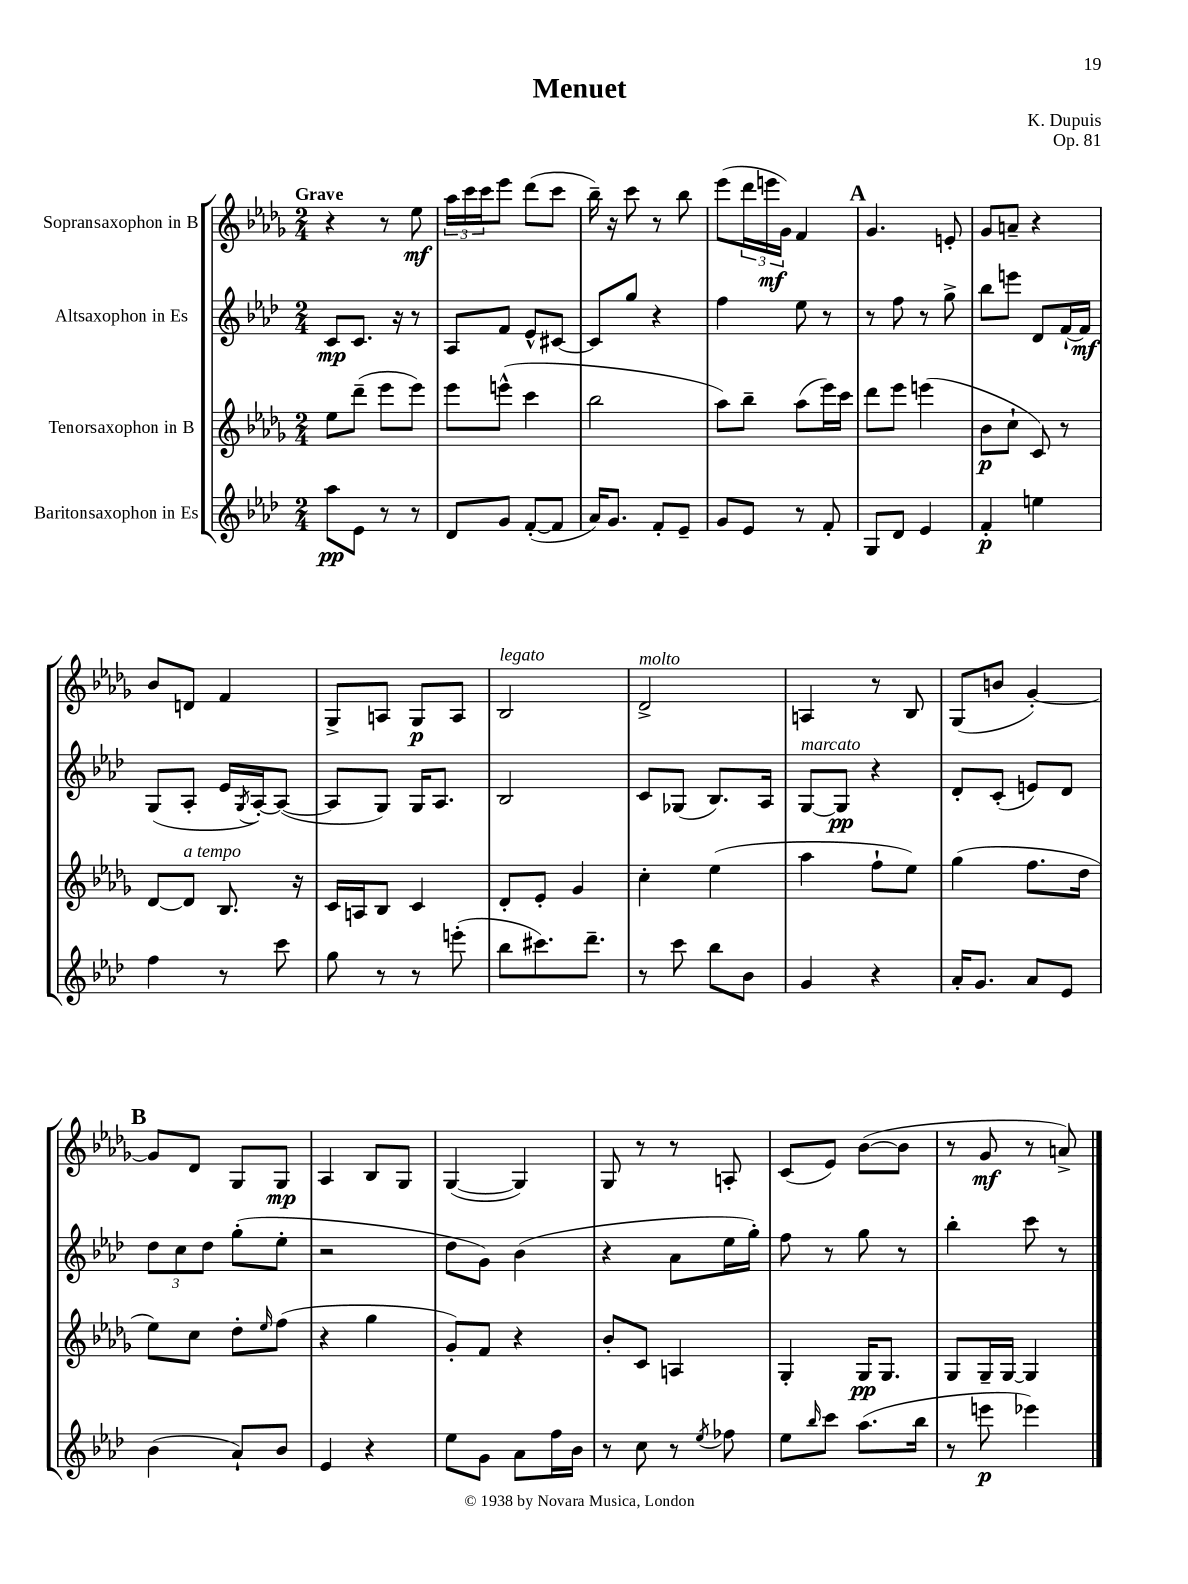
\header { title = "Menuet" composer = "K. Dupuis" opus = "Op. 81" }
<<
\new StaffGroup <<
\new Staff = "s0" \with { instrumentName = "Sopransaxophon in B" } {
    \clef treble \key des \major \numericTimeSignature \time 2/4 \tempo "Grave"
    r4 r8 ees''8\mf |
    \tuplet 3/2 { aes''16 c'''16 c'''16 } ees'''8 des'''8( c'''8 |
    bes''16--) r16 c'''8 r8 bes''8 |
    ees'''8( \tuplet 3/2 { des'''16 e'''16\mf ges'16) } f'4 |
    \mark \markup { \bold "A" } ges'4. e'8-. |
    ges'8 a'8-- r4 |
    bes'8 d'8 f'4 |
    ges8-> a8 ges8\p a8 |
    bes2^\markup { \italic "legato" } |
    des'2->^\markup { \italic "molto" } |
    a4 r8 bes8 |
    ges8( b'8 ges'4~-.) |
    \mark \markup { \bold "B" } ges'8 des'8 ges8 ges8\mp |
    aes4 bes8 ges8 |
    ges4~( ges4) |
    ges8 r8 r8 a8-. |
    c'8( ees'8) bes'8~( bes'8 |
    r8 ges'8\mf r8 a'8->) \bar "|." |
}
\new Staff = "s1" \with { instrumentName = "Altsaxophon in Es" } {
    \clef treble \key aes \major \numericTimeSignature \time 2/4
    c'8\mp c'8. r16 r8 |
    aes8 f'8 ees'8-^ cis'8~ |
    cis'8 g''8 r4 |
    f''4 ees''8 r8 |
    \mark \markup { \bold "A" } r8 f''8 r8 g''8-> |
    bes''8 e'''8 des'8 f'16~-! f'16\mf |
    g8( aes8-. ees'16 \acciaccatura { g8 } aes16~-.) aes8~( |
    aes8 g8) g16 aes8. |
    bes2 |
    c'8 ges8( bes8.) aes16 |
    g8~^\markup { \italic "marcato" } g8\pp r4 |
    des'8-. c'8-.( e'8) des'8 |
    \mark \markup { \bold "B" } \tuplet 3/2 { des''8 c''8 des''8 } g''8-.( ees''8-. |
    r2 |
    des''8 g'8) bes'4( |
    r4 aes'8 ees''16 g''16-.) |
    f''8 r8 g''8 r8 |
    bes''4-. c'''8 r8 \bar "|." |
}
\new Staff = "s2" \with { instrumentName = "Tenorsaxophon in B" } {
    \clef treble \key des \major \numericTimeSignature \time 2/4
    ees''8 des'''8--( ees'''8 ees'''8) |
    ees'''8 e'''8-^( c'''4 |
    bes''2 |
    aes''8) bes''8-- aes''8( ees'''16) c'''16 |
    \mark \markup { \bold "A" } des'''8 ees'''8 e'''4( |
    bes'8\p c''8-! c'8) r8 |
    des'8~ des'8^\markup { \italic "a tempo" } bes8. r16 |
    c'16 a16 bes8 c'4 |
    des'8-. ees'8-. ges'4 |
    c''4-. ees''4( |
    aes''4 f''8-! ees''8) |
    ges''4( f''8. des''16 |
    \mark \markup { \bold "B" } ees''8) c''8 des''8-. \grace { ees''16 } f''8( |
    r4 ges''4 |
    ges'8-.) f'8 r4 |
    bes'8-. c'8 a4 |
    ges4-. ges16\pp ges8. |
    ges8 ges16-- ges16~ ges4 \bar "|." |
}
\new Staff = "s3" \with { instrumentName = "Baritonsaxophon in Es" } {
    \clef treble \key aes \major \numericTimeSignature \time 2/4
    aes''8\pp ees'8 r8 r8 |
    des'8 g'8 f'8~-.( f'8 |
    aes'16) g'8. f'8-. ees'8-- |
    g'8 ees'8 r8 f'8-. |
    \mark \markup { \bold "A" } g8 des'8 ees'4 |
    f'4-.\p e''4 |
    f''4 r8 c'''8 |
    g''8 r8 r8 e'''8-.( |
    bes''8 cis'''8.) des'''8.-- |
    r8 c'''8 bes''8 bes'8 |
    g'4 r4 |
    aes'16-. g'8. aes'8 ees'8 |
    \mark \markup { \bold "B" } bes'4( aes'8-!) bes'8 |
    ees'4 r4 |
    ees''8 g'8 aes'8 f''16 bes'16 |
    r8 c''8 r8 \acciaccatura { ees''8 } fes''8 |
    ees''8 \grace { bes''16 } c'''8 aes''8.( bes''16 |
    r8 e'''8\p ees'''4) \bar "|." |
}
>>
>>
\layout { \context { \Score \remove "Bar_number_engraver" } }
